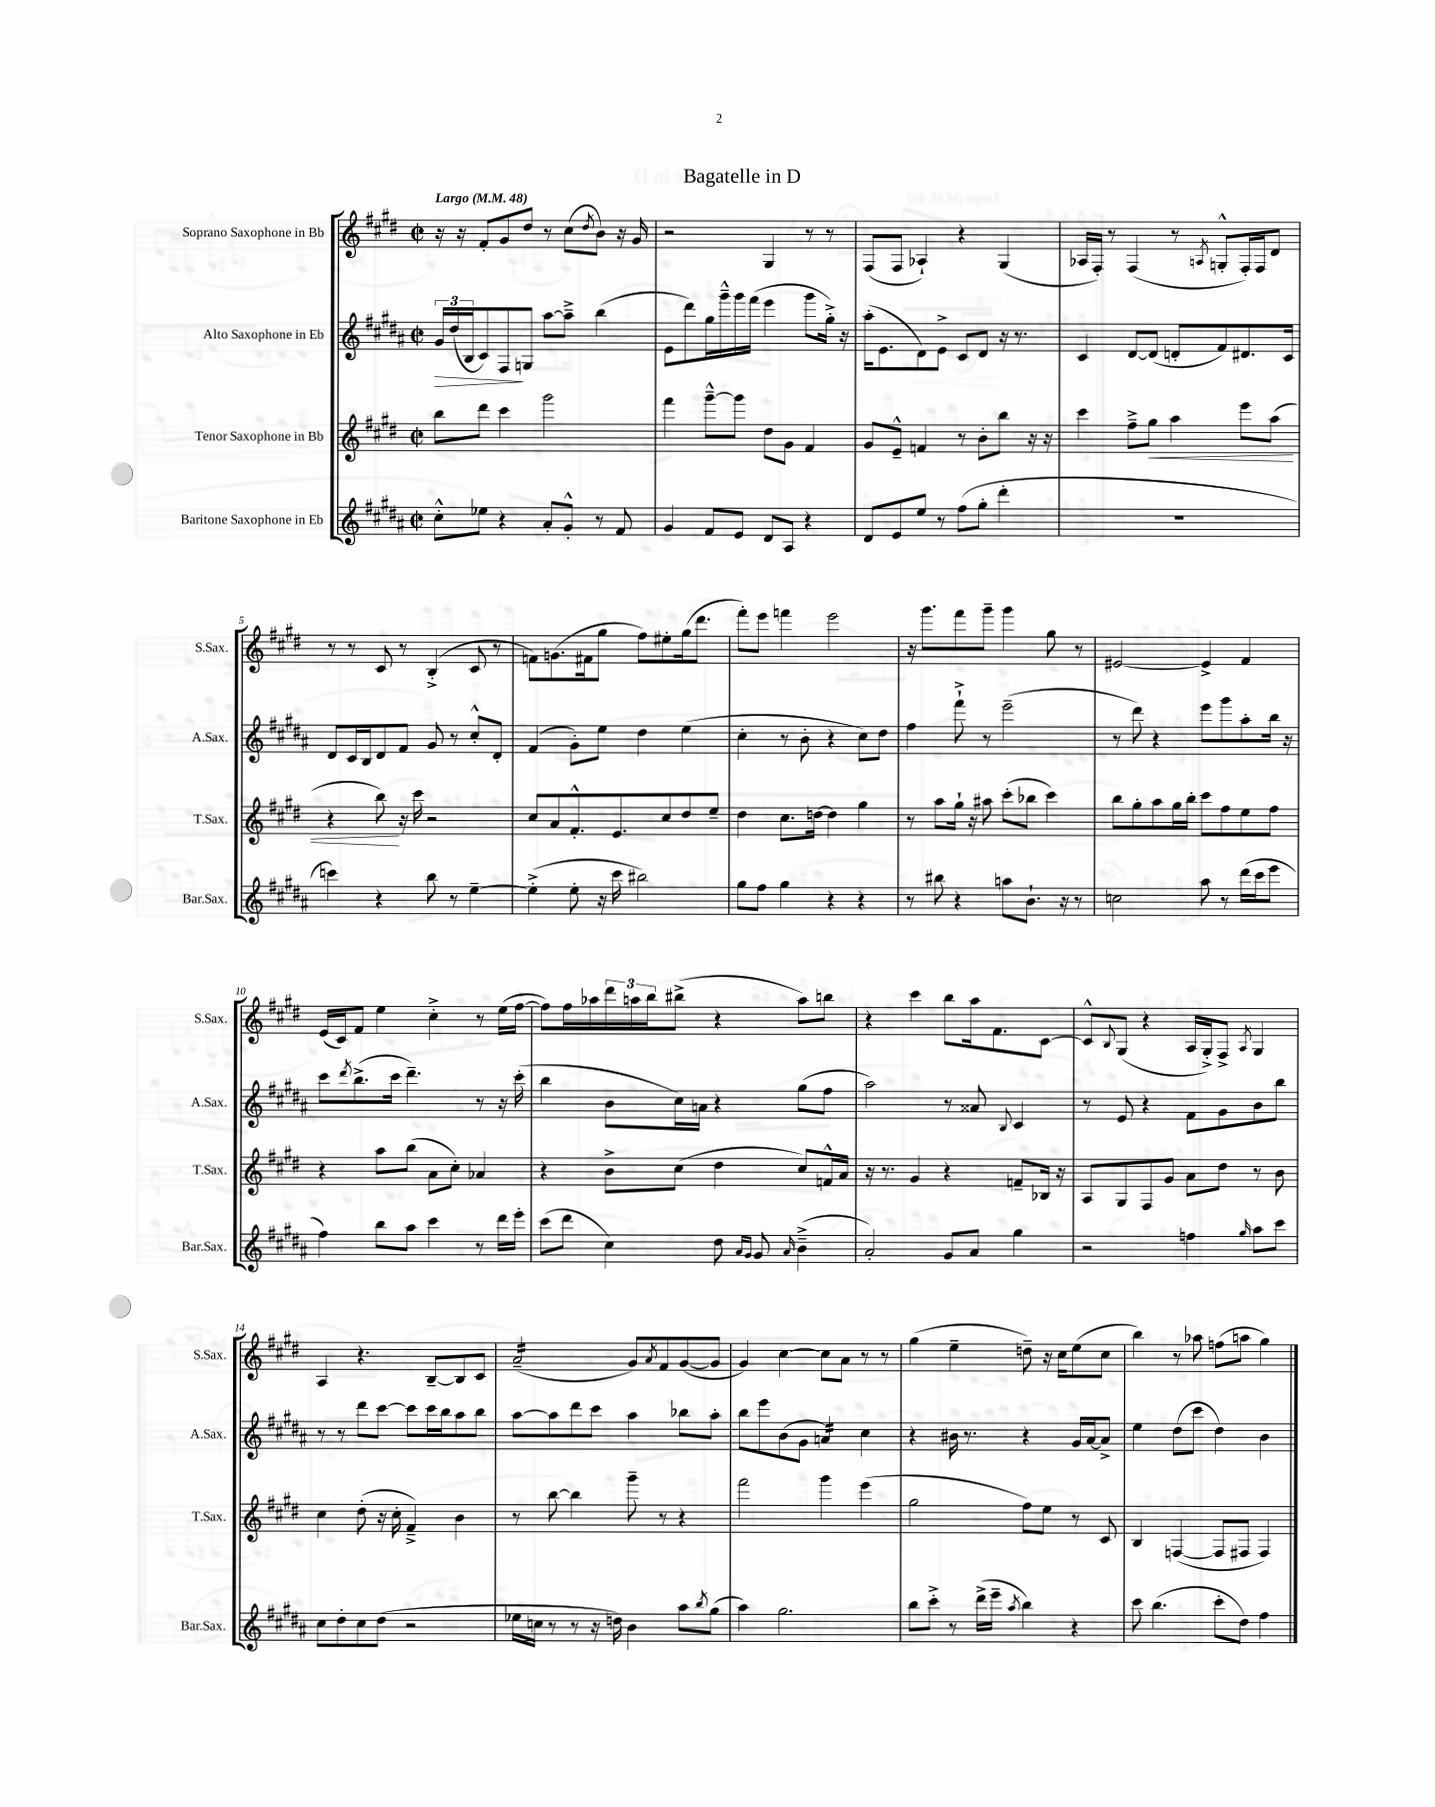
\header { title = "Bagatelle in D" }
<<
\new StaffGroup <<
\new Staff = "s0" \with { instrumentName = "Soprano Saxophone in Bb" shortInstrumentName = "S.Sax." } {
    \clef treble \key e \major \defaultTimeSignature \time 2/2 \tempo "Largo" 4 = 48
    r16 r16 fis'8-. gis'8 dis''8 r8 cis''8( \acciaccatura { dis''8 } b'8) r16 gis'16 |
    r2 gis4 r8 r8 |
    fis8( fis8 aes4-!) r4 gis4( |
    aes16 fis16-.) r8 fis4( r8 \acciaccatura { a8 } g8-.-^ fis16-.) fis16 dis'8 |
    r8 r8 cis'8 r8 b4-.->( cis'8 r8 |
    f'8) g'8.( fis'16 gis''8 fis''8) eis''8-. gis''16( dis'''8. |
    fis'''8-.) e'''8 f'''4 e'''2 |
    r16 gis'''8. fis'''8 gis'''8-- gis'''4 gis''8 r8 |
    eis'2~ eis'4-> fis'4 |
    e'16( cis'16) fis'8 e''4 cis''4-.-> r8 e''16( fis''16~ |
    fis''8) fis''16 aes''16 \tuplet 3/2 { dis'''16 a''16 b''16 } bis''8->( r4 a''8) b''8 |
    r4 cis'''4 b''8 a''16 fis'8. cis'8~ |
    cis'8-^ \appoggiatura { b8 } gis8( r4 a16 gis16-.->) fis8-> \acciaccatura { a8 } gis4 |
    a4 r4. b8~-- b8 cis'8 |
    a'2:16--( gis'8) \acciaccatura { a'8 } fis'8 gis'8~( gis'8 |
    gis'4) cis''4~ cis''8 a'8 r8 r8 |
    gis''4( e''4-- d''8--) r16 cis''16 e''8( cis''8 |
    b''4) r8 aes''8 f''8( a''8 gis''4) \bar "|." |
}
\new Staff = "s1" \with { instrumentName = "Alto Saxophone in Eb" shortInstrumentName = "A.Sax." } {
    \clef treble \key b \major \defaultTimeSignature \time 2/2
    \tuplet 3/2 { gis'16\> dis''16( b16 } cis'8) fis8\! g8 ais''8~ ais''8---> b''4( |
    e'8 dis'''8) gis''16 gis'''16---^ gis'''16 fis'''16( e'''4 gis'''8 gis''16-.->) r16 |
    ais''16-.( e'8. dis'8) e'8-> cis'8 dis'8 r16 r8. |
    cis'4 dis'8~ dis'8( d'8-. fis'8) dis'8. cis'16 |
    dis'8 cis'16 b16 dis'8 fis'8 gis'8 r8 cis''8-.-^ dis'8-. |
    fis'4( gis'8-.) e''8 dis''4 e''4( |
    cis''4-. r8 b'8-. r4 cis''8) dis''8 |
    fis''4 fis'''8-!-> r8 e'''2--( |
    r8 dis'''8) r4 e'''8 gis'''8 ais''8-. b''16 r16 |
    cis'''8 \acciaccatura { dis'''8 } b''8.->( cis'''16 dis'''4.--) r8 r16 cis'''16-.( |
    b''4 b'8 cis''16) a'16 r4 gis''8( fis''8 |
    ais''2) r8 aisis'8 \appoggiatura { b8 } cis'4 |
    r8 e'8 r4 fis'8 gis'8 b'8 b''8 |
    r8 r8 dis'''8 cis'''8~ cis'''8 cis'''16 b''16 ais''8 b''8 |
    ais''8~ ais''8 dis'''8 cis'''8 ais''4 bes''8 ais''8-. |
    b''8 e'''8 b'8( gis'8 a'4:16) cis''4 |
    r4 bis'16 r8. r4 gis'16 ais'16~ ais'8-> |
    e''4 dis''8( cis'''8 dis''4) b'4 \bar "|." |
}
\new Staff = "s2" \with { instrumentName = "Tenor Saxophone in Bb" shortInstrumentName = "T.Sax." } {
    \clef treble \key e \major \defaultTimeSignature \time 2/2
    b''8 dis'''8 cis'''4 gis'''2 |
    fis'''4 gis'''8~---^ gis'''8 dis''8 gis'8 fis'4 |
    gis'8 e'8---^ f'4 r8 b'8-. b''8 r16 r16 |
    cis'''4 fis''8---> gis''8\< a''4 e'''8 a''8( |
    r4 b''8\!) r16 cis'''16 r2 |
    cis''8 a'8 fis'8.-.-^ e'8. cis''8 dis''8 e''8-- |
    dis''4 cis''8. d''16~ d''4 gis''4 |
    r8 a''8 gis''16-! r16 ais''8 cis'''8-.( bes''8 cis'''4) |
    b''8 gis''8-. a''8 gis''16 b''16-. cis'''8 fis''8 e''8 fis''8 |
    r4 a''8 b''8( a'8 cis''8-.) aes'4 |
    r4 b'8-> cis''8( dis''4 cis''8) f'16-^ a'16 |
    r16 r8. gis'4 r4 f'8-- bes16 r16 |
    a8 gis8 fis8 gis'8 a'8 dis''8 r8 b'8 |
    cis''4 dis''8-.( r16 cis''16-. fis'4--->) b'4 |
    r8 b''8~ b''4 gis'''8-- r8 r4 |
    fis'''2 gis'''4 e'''4( |
    gis''2 fis''8) e''8 r8 cis'8 |
    b4 f4~( f8 fis8 fis4) \bar "|." |
}
\new Staff = "s3" \with { instrumentName = "Baritone Saxophone in Eb" shortInstrumentName = "Bar.Sax." } {
    \clef treble \key b \major \defaultTimeSignature \time 2/2
    cis''8-.-^ ees''8 r4 ais'8-. gis'8-.-^ r8 fis'8 |
    gis'4 fis'8 e'8 dis'8 ais8 r4 |
    dis'8 e'8 e''8 r8 fis''8( gis''8-. dis'''4-. |
    R1 |
    c'''4) r4 b''8 r8 e''4~-- |
    e''4-.->( e''8-. r16 cis'''16 bis''2) |
    gis''8 fis''8 gis''4 r4 r4 |
    r8 bis''8 r4 a''8 b'8.-! r16 r8 |
    c''2 ais''8 r8 dis'''16( cis'''16 e'''8 |
    fis''4) b''8 ais''8 cis'''4 r8 dis'''16 e'''16-. |
    cis'''8( dis'''8 cis''4) dis''8 \grace { ais'16 gis'16 } gis'8 \grace { ais'16 } b'4--->( |
    ais'2-.) gis'8 ais'8 gis''4 |
    r2 f''4 \grace { gis''16 } ais''8 cis'''8 |
    cis''8 dis''8-. cis''8 dis''8( r2 |
    ees''16 c''16 r8 r8 r16 d''16) b'4 ais''8 \acciaccatura { b''8 } gis''8( |
    ais''4) gis''2. |
    b''8 cis'''8-.-> r8 dis'''16->( e'''16-- \acciaccatura { ais''8 } b''4) r4 |
    cis'''8 b''4.( cis'''8-. dis''8) fis''4 \bar "|." |
}
>>
>>
